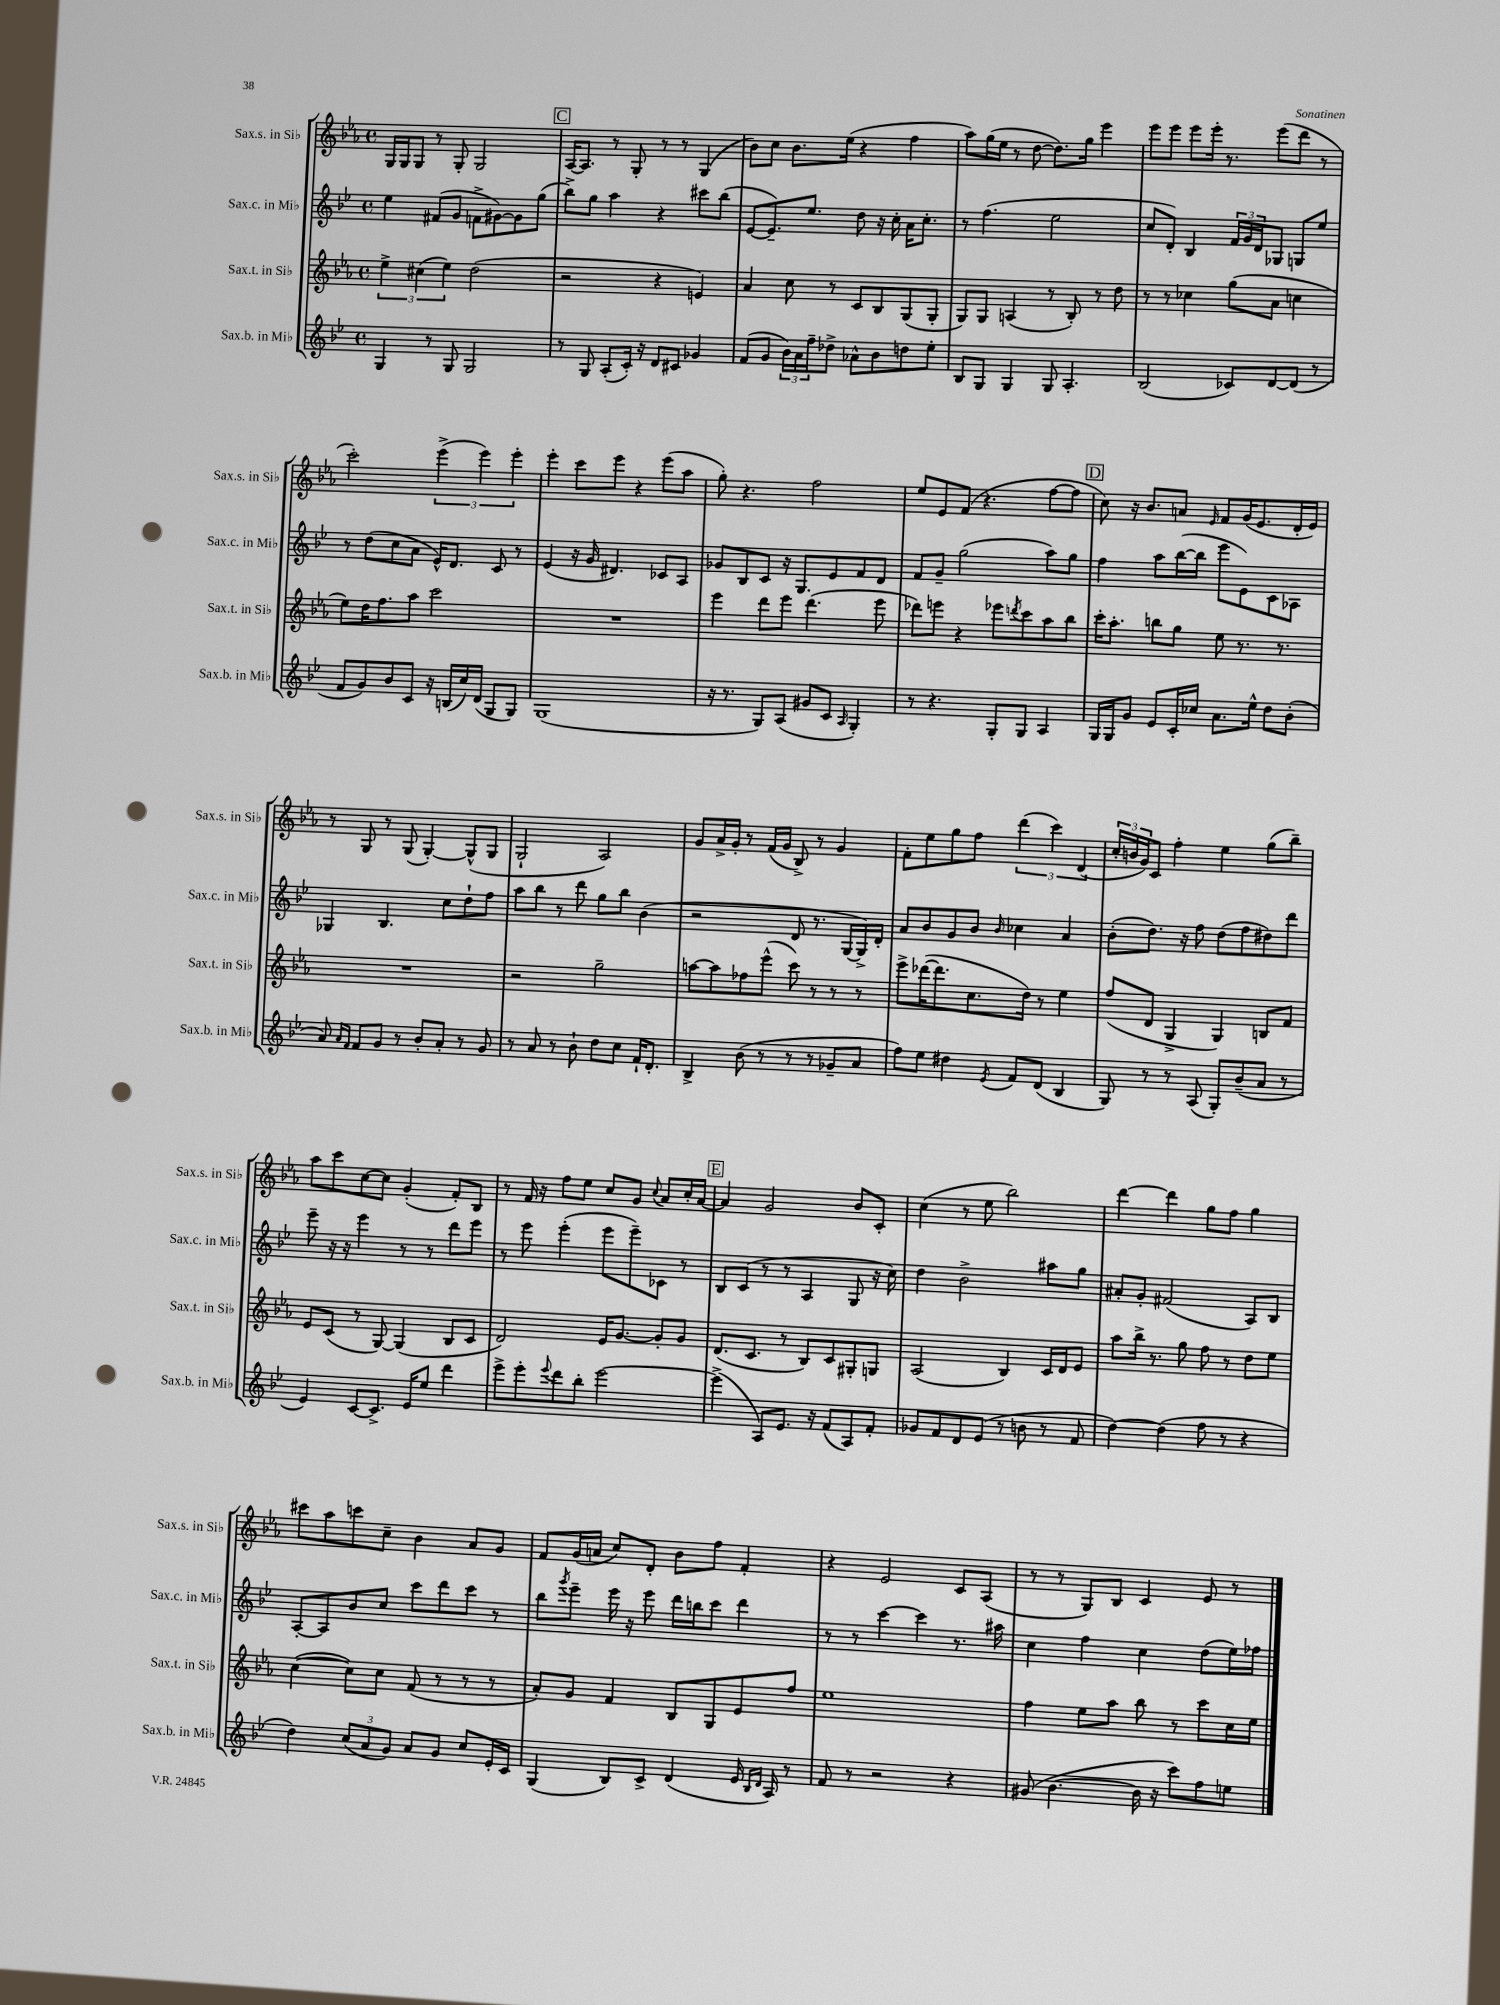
<<
\new StaffGroup <<
\new Staff = "s0" \with { instrumentName = "Sax.s. in Sib" shortInstrumentName = "Sax.s. in Sib" } {
    \clef treble \key ees \major \defaultTimeSignature \time 4/4
    g16 g16 g8 r8 g8-. g2 |
    \mark \markup { \box "C" } aes16~ aes8. r8 g8-. r8 r8 g4( |
    bes'8) c''8 bes'8. ees''16( r4 f''4 |
    aes''8) g''16( ees''16 r8 d''8~ d''8.) g''16 ees'''4 |
    ees'''8 ees'''8 ees'''8 ees'''16-. r8. ees'''8( d'''8 r8 |
    c'''2-.) \tuplet 3/2 { ees'''4->( ees'''4) ees'''4-. } |
    ees'''4-. c'''8 ees'''8 r4 ees'''8( aes''8 |
    g''8-.) r4. f''2 |
    ees''8 ees'8 f'8( r4. f''8~ f''8 |
    \mark \markup { \box "D" } c''8) r16 bes'8. a'8 \grace { ees'16 } f'8 g'16( ees'8. d'16-. ees'16) |
    r8 g8 r8 g8( g4~-.) g8-^( g8 |
    g2-! aes2) |
    g'8 aes'16-> g'16-. r8 f'16( g'16 bes8->) r8 g'4 |
    f'8-. ees''8 g''8 f''8 \tuplet 3/2 { d'''4( c'''4) d'4( } |
    \tuplet 3/2 { c''16-. b'16 g'16) } c'8 f''4-. ees''4 g''8( bes''8--) |
    aes''8 c'''8 c''8~ c''8 g'4-.( f'8-.) bes8 |
    r8 f'16 r16 f''8 ees''8 c''8 g'8 \appoggiatura { c''8 } aes'8 c''16-. aes'16~ |
    \mark \markup { \box "E" } aes'4 g'2 bes'8 c'8-. |
    c''4( r8 ees''8 bes''2) |
    d'''4~ d'''4 g''8 f''8 g''4 |
    cis'''8 aes''8 c'''8 c''8-- bes'4 aes'8 g'8 |
    f'8 g'16( a'16 c''8) d'8-. bes'8 f''8 f'4-. |
    r4 ees'2 c'8 aes8( |
    r8 r8 g8) bes8 c'4 ees'8 r8 \bar "|." |
}
\new Staff = "s1" \with { instrumentName = "Sax.c. in Mib" shortInstrumentName = "Sax.c. in Mib" } {
    \clef treble \key bes \major \defaultTimeSignature \time 4/4
    ees''4 fis'8( g'8 f'8-> gis'8~) gis'8 g''8( |
    \mark \markup { \box "C" } bes''8->) g''8 a''4 r4 cis'''8 bes''8( |
    ees'8~ ees'8.--) ees''8. d''8 r16 c''16-. a'16 c''8.-. |
    r8 f''4.( ees''2 |
    c''8 d'8-.) bes4 \tuplet 3/2 { f'16 g'16 d'16 } ges8 g8 ees''8 |
    r8 d''8( c''8 a'8 ees'16-^) d'8. c'8 r8 |
    ees'4( r16 g'16 dis'4.) ces'8 a8 |
    ges'8 bes8 c'8 r16 g8. ees'8 f'8 d'8 |
    f'8 g'8-- g''2( a''8) g''8 |
    \mark \markup { \box "D" } f''4 a''8 bes''16~( bes''16 ees'''8 ees'8) c'8 aes8 |
    ges4 bes4. c''8 d''8-! f''8 |
    a''8 bes''8 r8 d'''8 g''8 bes''8 bes'4( |
    r2 d'8 r8. g16~ g16->) d'16-. |
    a'8 bes'8 g'8 bes'8 \grace { bes'16 } ces''4 a'4 |
    bes'8-.( d''8.) r16 f''8 d''8( f''8 dis''8) d'''8 |
    ees'''8-- r16 r16 ees'''4 r8 r8 d'''8 ees'''8 |
    r8 ees'''8 ees'''4-.( ees'''8 ees'''8--) ces'8 r8 |
    \mark \markup { \box "E" } bes8 c'8( r8 r8 a4 g8 r16 c''16) |
    d''4 bes'2-> ais''8 g''8 |
    ais'8-. g'8-. fis'2( a8) bes8 |
    a8~-. a8 bes'8 c''8 c'''8 d'''8 c'''8 r8 |
    bes''8 \acciaccatura { g'''8 } ees'''8-- ees'''16 r16 ees'''8 d'''16 b''16 c'''8 d'''4 |
    r8 r8 c'''4~ c'''4 r8. ais''16 |
    c''4 f''4 c''4 d''8( ees''16) fes''16 \bar "|." |
}
\new Staff = "s2" \with { instrumentName = "Sax.t. in Sib" shortInstrumentName = "Sax.t. in Sib" } {
    \clef treble \key ees \major \defaultTimeSignature \time 4/4
    \tuplet 3/2 { ees''4-> cis''4( ees''4) } d''2( |
    \mark \markup { \box "C" } r2 r4 e'4) |
    aes'4 c''8 r8 c'8 bes8 g8( g8-. |
    g8) g8 a4( r8 bes8-.) r8 d''8 |
    r8 r8 ces''4 g''8( aes'8 c''4 |
    ees''8) d''16 f''8. aes''8 c'''2 |
    R1 |
    ees'''4 d'''8 ees'''8 d'''4.( ees'''8 |
    des'''8) e'''8 r4 ees'''8 \acciaccatura { d'''8 } c'''8 aes''8 bes''8 |
    \mark \markup { \box "D" } c'''16-. aes''8.-. b''8 g''8 ees''8 r8. r8. |
    R1 |
    r2 g''2-- |
    a''8~ a''8 fes''8 ees'''8-^( c'''8) r8 r8 r8 |
    ees'''8-> des'''16~( des'''8. c''8. d''16) r8 ees''4 |
    f''8( d'8 g4-> g4) b8 f'8 |
    ees'8 c'8( r8 g8~) g4( bes8 c'8 |
    d'2) ees'16 g'8.~ g'8-. g'8 |
    \mark \markup { \box "E" } d'8.( c'8. r8 bes8) c'8 gis8-. g8 |
    aes2( bes4) c'16 d'16 ees'8 |
    aes''8 bes''16-> r8. g''8 f''8 r8 d''8 ees''8 |
    c''4~( c''8) c''8 f'8( r8 r8 r8 |
    aes'8-.) g'8 f'4 bes8 g8 ees'8 f''8 |
    ees''1 |
    f''4 ees''8 aes''8 bes''8 r8 c'''8 c''16 ees''16 \bar "|." |
}
\new Staff = "s3" \with { instrumentName = "Sax.b. in Mib" shortInstrumentName = "Sax.b. in Mib" } {
    \clef treble \key bes \major \defaultTimeSignature \time 4/4
    g4 r8 g8 g2 |
    \mark \markup { \box "C" } r8 g8 a8-.( c'16-.) r16 d'8 cis'8 ges'4 |
    f'8( g'8 \tuplet 3/2 { bes'16) a'16 f''16-- } des''8-> aes'8-^ bes'8 d''8 ees''8-. |
    bes8 g8 g4 g8 a4.-. |
    bes2( ces'8) d'8~ d'8( r8 |
    f'8 g'8) bes'8 c'8 r16 b16( c''16) d'16( g8 g8) |
    g1( |
    r16 r8. g8) a8( gis'8 c'8 \grace { a16 } g4-.) |
    r8 r4. g8-. g8 a4 |
    \mark \markup { \box "D" } g16 g16 g'8 ees'8 c'16-. ces''16 a'8. ees''16-^ d''8 bes'8-.( |
    a'8) \grace { a'16 f'16 } f'8 g'8 r8 bes'8-. a'8-. r8 g'8 |
    r8 a'8 r8 bes'8-! d''8 c''8 f'16-! d'8.-. |
    bes4-> bes'8( r8 r8 r8 ges'8-- a'8 |
    f''8) ees''8 dis''4 \acciaccatura { ees'8 } f'8 d'8( bes4 |
    g8) r8 r8 a8( g8-.) bes'8--( a'8 r8 |
    ees'4) c'8~ c'8.-> ees'16 ees''8 d'''4 |
    ees'''8-> ees'''8-. \appoggiatura { ees'''8 } d'''8 bes''8-. ees'''2~ |
    \mark \markup { \box "E" } ees'''4->( a8) ees'8. r16 f'8( a8) f'8-. |
    ges'8 f'8 d'8 ees'8( r8 b'8 r8 f'8 |
    d''4~) d''4( f''8 r8 r4 |
    d''4) \tuplet 3/2 { c''8( a'8 g'8) } a'8 g'8 c''8 ees'16-. c'16 |
    g4( bes8) c'8-> d'4( ees'16 \grace { bes16 d'16 } a16) r8 |
    f'8 r8 r2 r4 |
    gis'8( bes'4.~ bes'16 r16 c'''8) f''8 e''8 \bar "|." |
}
>>
>>
\layout { \context { \Score \remove "Bar_number_engraver" } }
